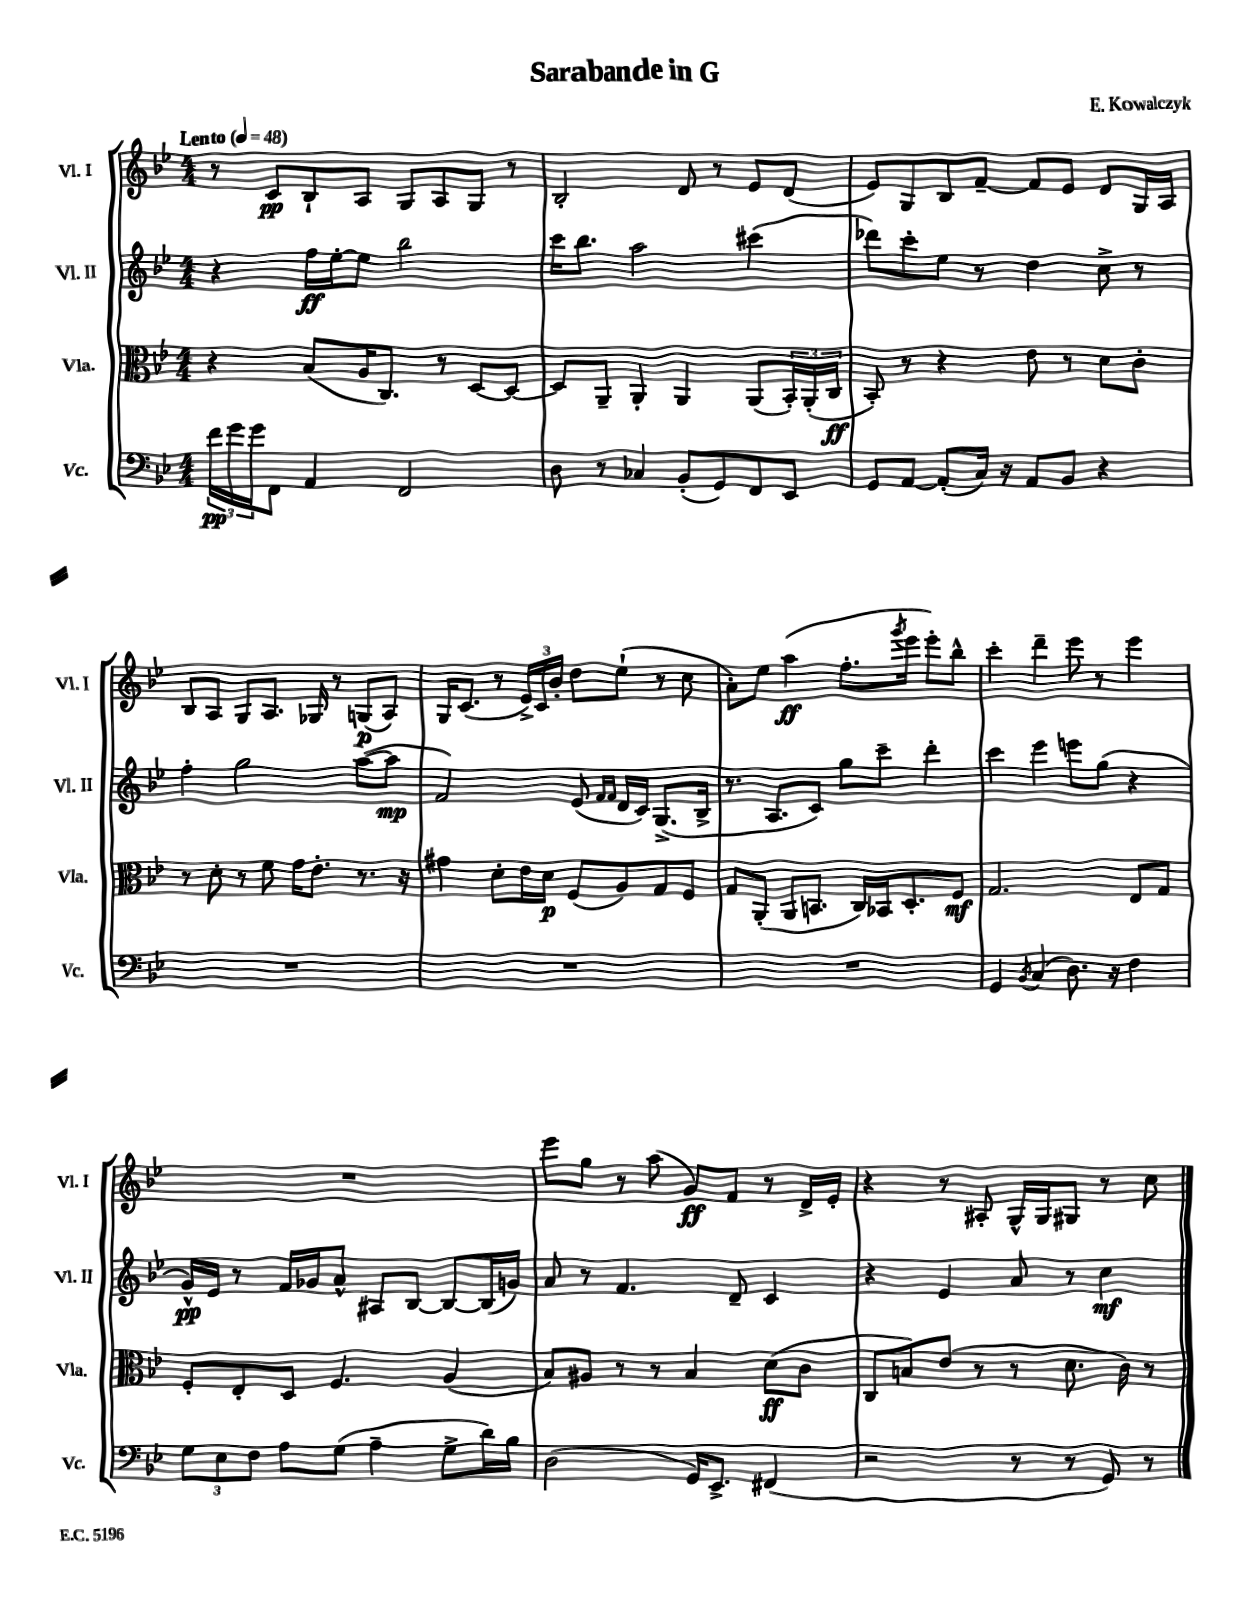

**kern	**kern	**kern	**kern
*staff4	*staff3	*staff2	*staff1
*clefF4	*clefC3	*clefG2	*clefG2
*k[b-e-]	*k[b-e-]	*k[b-e-]	*k[b-e-]
*M4/4	*M4/4	*M4/4	*M4/4
*MM48	*MM48	*MM48	*MM48
24f\LL	4r	4r	8r
24g\	.	.	.
24g\J	.	.	.
8FF\J	.	.	8c/L
4AA/	(8B-/L	16ff\LL	8B-`/
.	.	[16ee-'\J	.
.	16A/K	8ee-\]J	8A/J
.	8.C/J)	.	.
2FF/	.	2bb-\	8G/L
.	8r	.	8A/
.	[8D/L	.	8G/J
.	8D/_J	.	8r
=	=	=	=
8D\	8D/]L	16ccc\LK	2B-'/
.	.	8.bb-\J	.
8r	8AA~/J	.	.
4C-/	4AA'/	2aa\	.
(8BB-'/L	4AA/	.	8d/
8GG/)	.	.	8r
8FF/	(8AA/L	(4ccc#\	8e-/L
8EE-/J	24BB-'/L)	.	(8d/J
.	(24AA'/	.	.
.	24C/JJ	.	.
=	=	=	=
8GG/L	8BB-'/)	8ddd-\L)	8e-/L)
[8AA/J	8r	8ccc'\	8G/
(8AA'/]L	4r	8ee-\J	8B-/
16C/Jk)	.	8r	[8f~/J
16r	.	.	.
8AA/L	8e-\	4dd\	8f/]L
8BB-/J	8r	.	8e-/J
4r	8d\L	8cc^\	8d/L
.	8c'\J	8r	16G/L
.	.	.	16A/JJ
=	=	=	=
1r	8r	4ff'\	8B-/L
.	8d'\	.	8A/J
.	8r	2gg\	8G/L
.	8f\	.	8.A/J
.	16g\LK	.	.
.	8.e-'\J	.	16G-/
.	.	.	8r
.	8.r	([8aa\L	(8G/L
.	.	8aa\]J	8A/J)
.	16r	.	.
=	=	=	=
1r	4g#\	2f/)	16G/LK
.	.	.	(8.c/J
.	8d'\L	.	8r
.	16e-\L	.	24e-^/LL)
.	.	.	24c/
.	16d\JJ	.	.
.	.	.	24b-'/JJ
.	(8F/L	(8e-/	8dd\L
.	.	16qqf/LL	.
.	.	16qqf/JJ	.
.	8A/)	16d/LL	(8ee-`\J
.	.	16c/JJ)	.
.	8G/	(8.G^/L	8r
.	8F/J	.	8cc\
.	.	16B-^/Jk	.
=	=	=	=
1r	8G/L	8.r	8a'\L)
.	(8AA'/J	.	8ee-\J
.	.	8.A/L	.
.	8AA/L	.	(4aa\
.	8.BB/J	8c/J)	.
.	.	8gg\L	8.ff'\L
.	16C/LL)	.	.
.	16BB-/J	8ccc~\J	.
.	.	.	8qggg/
.	8.D'/	.	16eee-\Jk
.	.	4ddd'\	8eee-'\L)
.	8F/J	.	8bb-^^\J
=	=	=	=
4GG/	2.G/	4ccc\	4ccc'\
8qBB-/	.	.	.
(4C/	.	4eee-\	4ddd~\
8.D\)	.	8eee\L	8eee-\
.	.	(8gg\J	8r
16r	.	.	.
4F\	8E-/L	4r	4eee-\
.	8G/J	.	.
=	=	=	=
12G\L	8F'/L	16g^^/LL)	1r
.	.	16e-/JJ	.
12E-\	.	.	.
.	8E-'/	8r	.
12F\J	.	.	.
8A\L	8D/J	16f/LL	.
.	.	16g-/J	.
(8G\J	4.F/	8a^^/J	.
4A~\	.	8A#/L	.
.	.	[8B-/J	.
8G^\L	(4A/	8B-/_L	.
16d\L)	.	(16B-/]L	.
16B-\JJ	.	16g/JJ)	.
=	=	=	=
(2D\	8B-/L)	8a/	8eee-\L
.	8A#/J	8r	8gg\J
.	8r	4.f/	8r
.	8r	.	(8aa\
16GG/LK)	4B-/	.	8g/L)
8.EE-^/J	.	.	.
.	.	8d~/	8f/J
(4FF#/	(8d\L	4c/	8r
.	8c\J	.	16d^/LL
.	.	.	16e-'/JJ
=	=	=	=
2r	8C/L	4r	4r
.	8B/)	.	.
.	(8e-/J	4e-/	8r
.	8r	.	8A#'/
8r	8r	8a/	16G^^/LL
.	.	.	16G/J
8r	8.d\	8r	8G#/J
8GG/)	.	4cc\	8r
.	16c\)	.	.
8r	8r	.	8cc\
==	==	==	==
*-	*-	*-	*-
